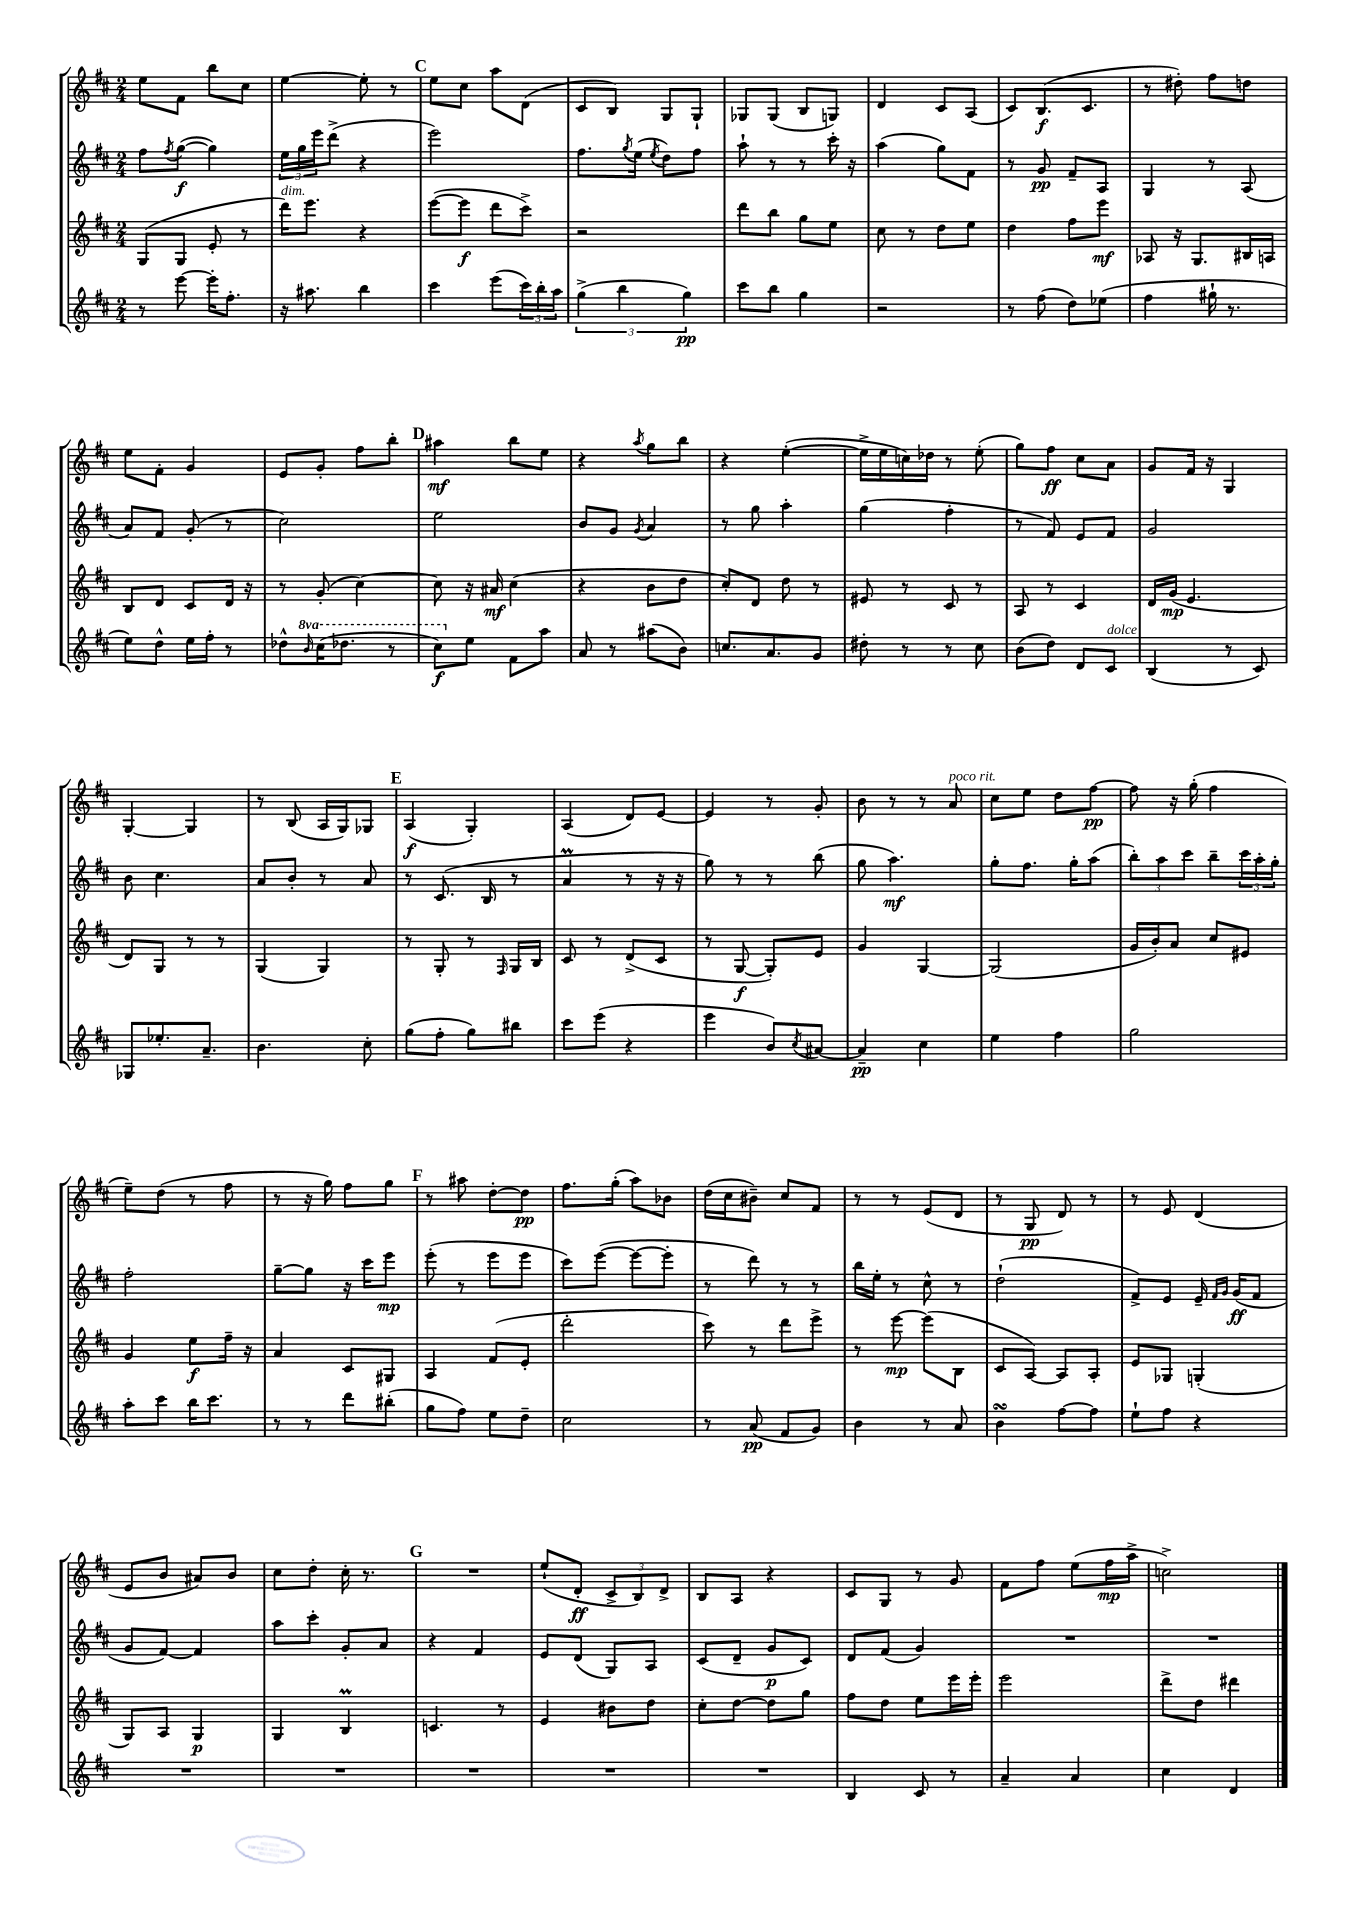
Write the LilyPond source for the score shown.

<<
\new StaffGroup <<
\new Staff = "s0" {
    \clef treble \key d \major \numericTimeSignature \time 2/4
    e''8 fis'8 b''8 cis''8 |
    e''4~ e''8-. r8 |
    \mark \markup { \bold "C" } e''8 cis''8 a''8 d'8( |
    cis'8 b8) g8 g8-! |
    ges8 ges8( b8 g8) |
    d'4 cis'8 a8( |
    cis'8) b8.\f( cis'8. |
    r8 dis''8-.) fis''8 d''8 |
    e''8 fis'8-. g'4 |
    e'8 g'8-. fis''8 b''8-. |
    \mark \markup { \bold "D" } ais''4\mf b''8 e''8 |
    r4 \acciaccatura { a''8 } g''8 b''8 |
    r4 e''4~-.( |
    e''16-> e''16 c''16) des''16 r8 e''8-.( |
    g''8) fis''8\ff cis''8 a'8 |
    g'8 fis'16 r16 g4 |
    g4~-. g4 |
    r8 b8( a16 g16) ges8 |
    \mark \markup { \bold "E" } a4\f( g4-.) |
    a4( d'8) e'8~ |
    e'4 r8 g'8-. |
    b'8 r8 r8 a'8^\markup { \italic "poco rit." } |
    cis''8 e''8 d''8 fis''8~\pp |
    fis''8 r16 g''16-.( fis''4 |
    e''8--) d''8( r8 fis''8 |
    r8 r16 g''16) fis''8 g''8 |
    \mark \markup { \bold "F" } r8 ais''8 d''8~-. d''8\pp |
    fis''8. g''16-.( a''8) bes'8 |
    d''16( cis''16 bis'8--) cis''8 fis'8 |
    r8 r8 e'8( d'8 |
    r8 g8\pp d'8) r8 |
    r8 e'8 d'4( |
    e'8 b'8 ais'8) b'8 |
    cis''8 d''8-. cis''16-. r8. |
    \mark \markup { \bold "G" } R2 |
    e''8-!( d'8-.\ff \tuplet 3/2 { cis'8-> b8) d'8-> } |
    b8 a8 r4 |
    cis'8 g8 r8 g'8 |
    fis'8 fis''8 e''8( fis''16\mp a''16-> |
    c''2->) \bar "|." |
}
\new Staff = "s1" {
    \clef treble \key d \major \numericTimeSignature \time 2/4
    fis''8 \acciaccatura { fis''8 } g''8~\f( g''4) |
    \tuplet 3/2 { e''16 g''16 e'''16 } d'''8->( r4 |
    \mark \markup { \bold "C" } e'''2) |
    fis''8. \acciaccatura { g''8 } e''16( \acciaccatura { e''8 } d''8) fis''8 |
    a''8-! r8 r8 cis'''16-. r16 |
    a''4( g''8) fis'8 |
    r8 g'8\pp fis'8-- a8 |
    g4 r8 a8( |
    a'8) fis'8 g'8-.( r8 |
    cis''2) |
    \mark \markup { \bold "D" } e''2 |
    b'8 g'8 \acciaccatura { g'8 } a'4 |
    r8 g''8 a''4-. |
    g''4( fis''4-. |
    r8 fis'8) e'8 fis'8 |
    g'2 |
    b'8 cis''4. |
    a'8 b'8-. r8 a'8 |
    \mark \markup { \bold "E" } r8 cis'8.( b16 r8 |
    a'4\prall r8 r16 r16 |
    g''8) r8 r8 b''8( |
    g''8 a''4.\mf) |
    g''8-. fis''8. g''16-. a''8( |
    \tuplet 3/2 { b''8-.) a''8 cis'''8 } b''8-- \tuplet 3/2 { cis'''16 a''16-. g''16-. } |
    fis''2-. |
    g''8~-- g''8 r16 cis'''16 e'''8\mp |
    \mark \markup { \bold "F" } e'''8-.( r8 e'''8 e'''8 |
    cis'''8) e'''8~( e'''8~ e'''8-. |
    r8 d'''8) r8 r8 |
    b''16 e''16-. r8 cis''8-^ r8 |
    d''2-!( |
    fis'8->) e'8 e'16-- \grace { fis'16 g'16 } g'16\ff( fis'8 |
    g'8 fis'8~) fis'4 |
    a''8 cis'''8-. g'8-. a'8 |
    \mark \markup { \bold "G" } r4 fis'4 |
    e'8 d'8( g8) a8 |
    cis'8( d'8-- g'8\p cis'8) |
    d'8 fis'8( g'4) |
    R2 |
    R2 \bar "|." |
}
\new Staff = "s2" {
    \clef treble \key d \major \numericTimeSignature \time 2/4
    g8( g8 e'8-. r8 |
    d'''16^\markup { \italic "dim." }) e'''8. r4 |
    \mark \markup { \bold "C" } e'''8~( e'''8\f d'''8 cis'''8->) |
    r2 |
    d'''8 b''8 g''8 e''8 |
    cis''8 r8 d''8 e''8 |
    d''4 fis''8 e'''8\mf |
    aes8 r16 g8. bis16 a16 |
    b8 d'8 cis'8 d'16 r16 |
    r8 g'8-.( cis''4~) |
    \mark \markup { \bold "D" } cis''8 r16 ais'16\mf cis''4( |
    r4 b'8 d''8 |
    cis''8-.) d'8 d''8 r8 |
    eis'8 r8 cis'8 r8 |
    a8 r8 cis'4 |
    d'16 g'16\mp( e'4. |
    d'8) g8 r8 r8 |
    g4( g4) |
    \mark \markup { \bold "E" } r8 g8-. r8 \grace { fis16 } g16 b16 |
    cis'8 r8 d'8->( cis'8 |
    r8 g8~\f g8-.) e'8 |
    g'4 g4~ |
    g2( |
    g'16 b'16-.) a'8 cis''8 eis'8 |
    g'4 e''8\f fis''16-- r16 |
    a'4 cis'8 gis8 |
    \mark \markup { \bold "F" } a4 fis'8( e'8-. |
    d'''2-. |
    cis'''8) r8 d'''8 e'''8-> |
    r8 e'''8~\mp e'''8( b8 |
    cis'8 a8~) a8 a8-. |
    e'8 ges8 g4-.( |
    g8) a8 g4\p |
    g4 b4\prall |
    \mark \markup { \bold "G" } c'4. r8 |
    e'4 bis'8 d''8 |
    cis''8-. d''8~ d''8 g''8 |
    fis''8 d''8 e''8 e'''16 e'''16-. |
    e'''2 |
    d'''8-> d''8 dis'''4 \bar "|." |
}
\new Staff = "s3" {
    \clef treble \key d \major \numericTimeSignature \time 2/4 \set Staff.ottavationMarkups = #ottavation-simple-ordinals
    r8 e'''8~ e'''16-. fis''8.-. |
    r16 ais''8. b''4 |
    \mark \markup { \bold "C" } cis'''4 e'''8( \tuplet 3/2 { cis'''16) b''16-. a''16 } |
    \tuplet 3/2 { g''4->( b''4 g''4\pp) } |
    cis'''8 b''8 g''4 |
    r2 |
    r8 fis''8( d''8) ees''8( |
    fis''4 gis''16-! r8. |
    e''8) d''8-^ e''16 fis''16-. r8 |
    des''8-^ \ottava #1 \grace { b''16 } cis'''16( des'''8. r8 |
    \mark \markup { \bold "D" } cis'''8\f) \ottava #0 e''8 fis'8 a''8 |
    a'8 r8 ais''8( b'8) |
    c''8. a'8. g'8 |
    dis''8-. r8 r8 cis''8 |
    b'8( d''8) d'8 cis'8^\markup { \italic "dolce" } |
    b4( r8 cis'8) |
    ges8 ees''8.-. a'8.-- |
    b'4. cis''8-. |
    \mark \markup { \bold "E" } g''8( fis''8-. g''8) bis''8 |
    cis'''8 e'''8( r4 |
    e'''4 b'8) \acciaccatura { cis''8 } ais'8~ |
    ais'4--\pp cis''4 |
    e''4 fis''4 |
    g''2 |
    a''8-. cis'''8 b''16 cis'''8. |
    r8 r8 d'''8 bis''8-.( |
    \mark \markup { \bold "F" } g''8 fis''8) e''8 d''8-- |
    cis''2 |
    r8 a'8\pp( fis'8 g'8) |
    b'4 r8 a'8 |
    b'4\turn fis''8~ fis''8 |
    e''8-! fis''8 r4 |
    R2 |
    R2 |
    \mark \markup { \bold "G" } R2 |
    R2 |
    R2 |
    b4 cis'8 r8 |
    a'4-- a'4 |
    cis''4 d'4 \bar "|." |
}
>>
>>
\layout { \context { \Score \remove "Bar_number_engraver" } }
